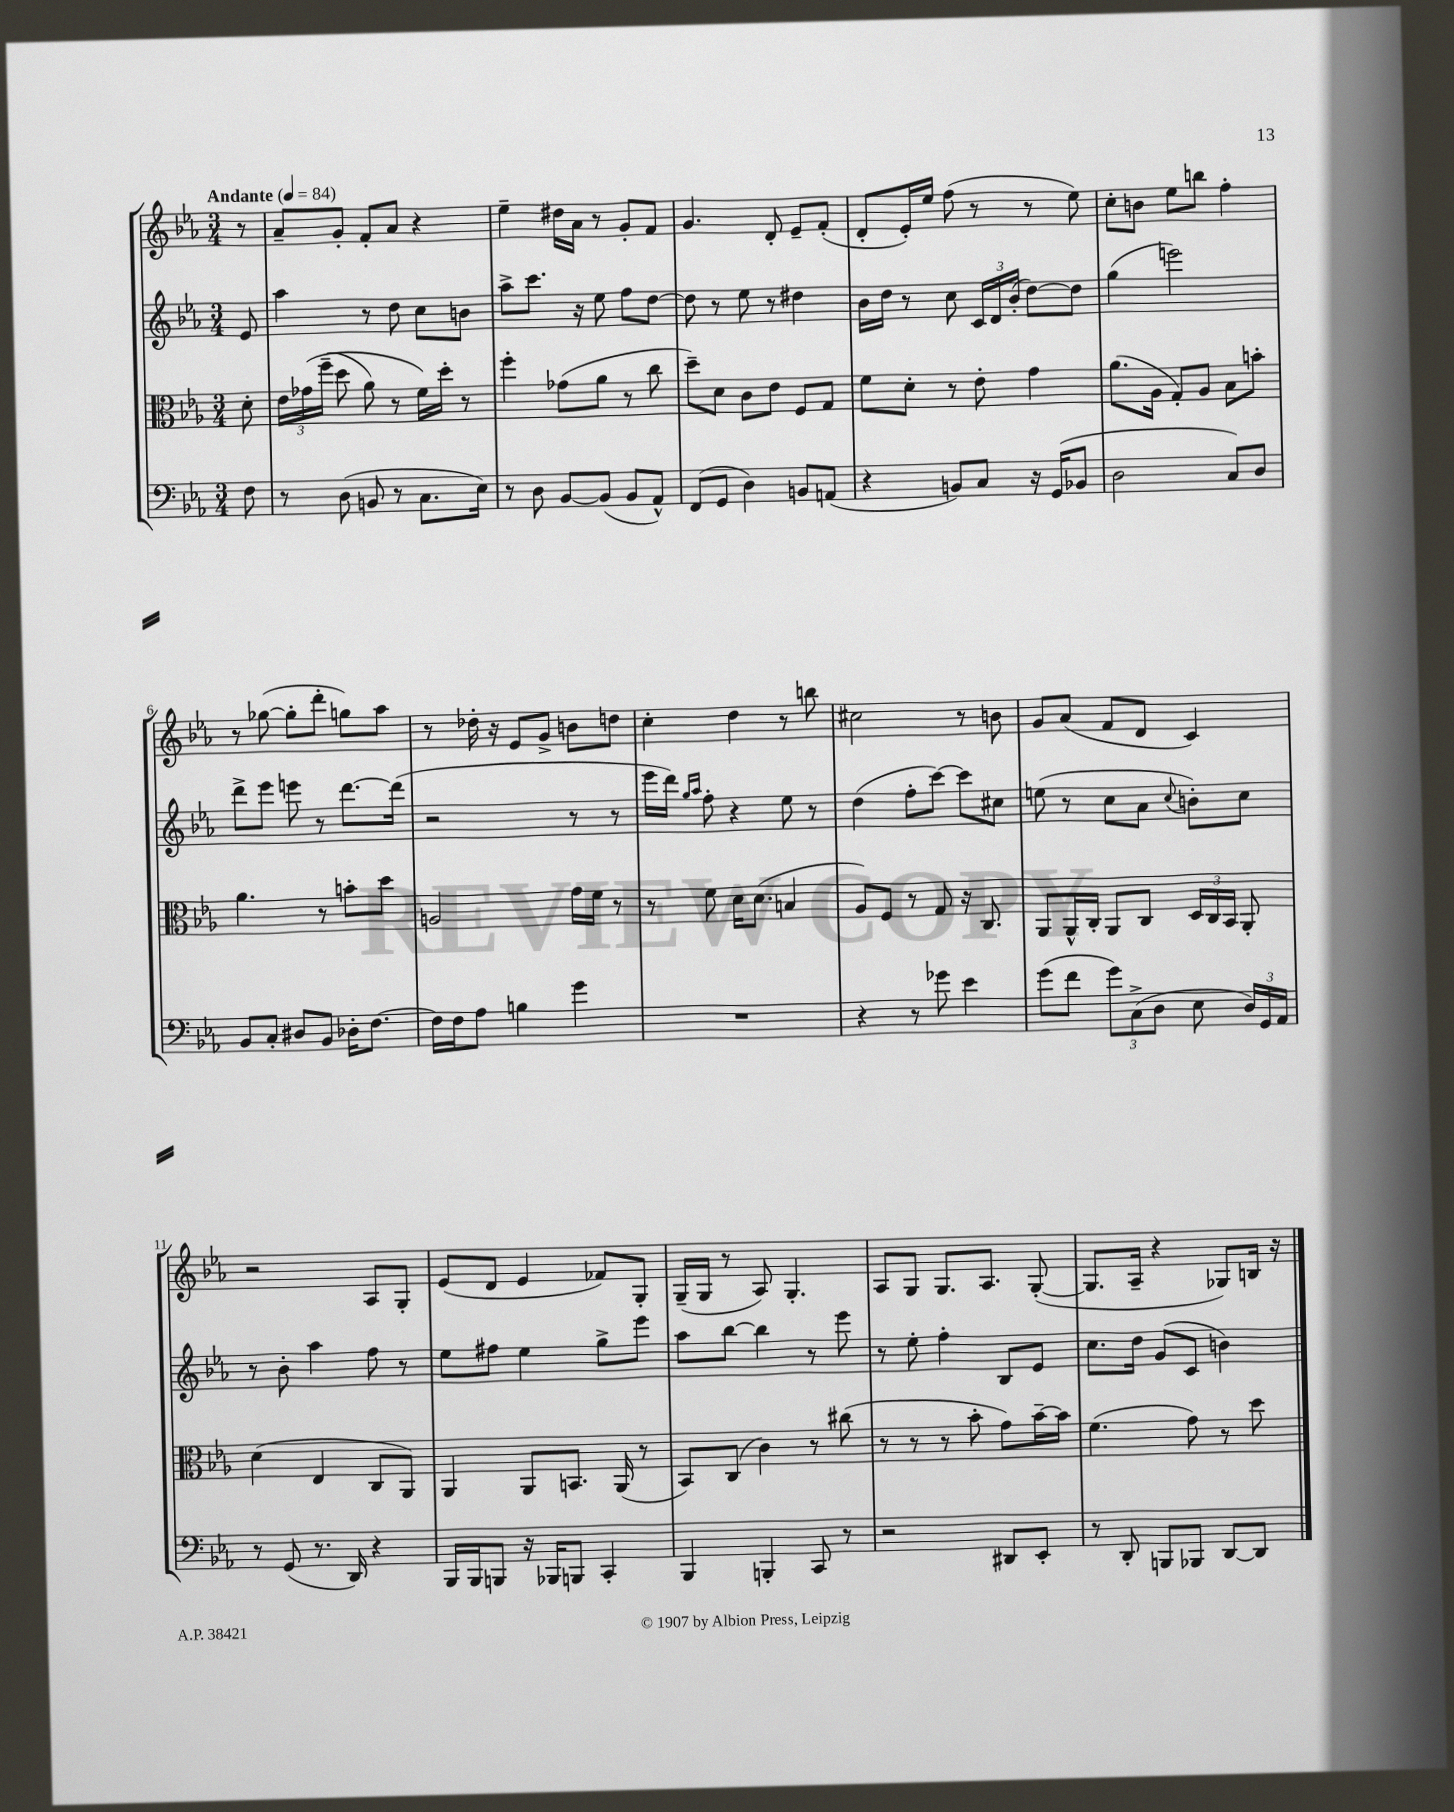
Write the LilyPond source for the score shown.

<<
\new StaffGroup <<
\new Staff = "s0" {
    \clef treble \key ees \major \numericTimeSignature \time 3/4 \partial 8 \tempo "Andante" 4 = 84
    \autoBeamOff r8 |
    aes'8[-- g'8]-. f'8[-. aes'8] r4 |
    ees''4-- dis''16[ aes'16] r8 g'8[-. f'8] |
    g'4. d'8-. ees'8[-- f'8]-.( |
    d'8[-. ees'16-.) ees''16] f''8( r8 r8 ees''8) |
    c''8[-. b'8] ees''8[ b''8] f''4-. |
    r8 ges''8~( ges''8[-. d'''8]-. g''8[) aes''8] |
    r8 des''16-. r16 ees'8[ g'8]-> b'8[ d''8] |
    c''4-. d''4 r8 b''8 |
    cis''2 r8 b'8 |
    g'8[ aes'8]( f'8[ d'8] c'4) |
    r2 aes8[ g8]-. |
    ees'8[( d'8] ees'4 fes'8[) g8]-. |
    g16[--( g16] r8 aes8) g4.-. |
    aes8[ g8] g8.[ aes8.] g8~-.( |
    g8.[ aes16]-- r4 ges8[) b16] r16 \bar "|." |
}
\new Staff = "s1" {
    \clef treble \key ees \major \numericTimeSignature \time 3/4 \partial 8
    \autoBeamOff ees'8 |
    aes''4 r8 d''8 c''8[ b'8] |
    aes''8[-> c'''8.] r16 ees''8 f''8[ d''8]~ |
    d''8 r8 ees''8 r8 dis''4 |
    bes'16[ d''16] r8 c''8 \tuplet 3/2 { c'16[ d'16 bes'16]-.( } d''8[~) d''8] |
    g''4( e'''2) |
    d'''8[-> ees'''8] e'''8 r8 d'''8.[~ d'''16]( |
    r2 r8 r8 |
    ees'''16[ d'''16]) \grace { g''16[ aes''16] } f''8-. r4 ees''8 r8 |
    d''4( f''8[-. c'''8]~) c'''8[ cis''8] |
    e''8( r8 c''8[ aes'8] \appoggiatura { c''8 } b'8[-.) c''8] |
    r8 bes'8-. aes''4 f''8 r8 |
    ees''8[ fis''8] ees''4 g''8[-> ees'''8] |
    aes''8[ bes''8]~ bes''4 r8 ees'''8 |
    r8 ees''8-. f''4-. bes8[ ees'8] |
    c''8.[ d''16] g'8[( c'8] b'4) \bar "|." |
}
\new Staff = "s2" {
    \clef alto \key ees \major \numericTimeSignature \time 3/4 \partial 8
    \autoBeamOff d'8-. |
    \tuplet 3/2 { ees'16[ ges'16\( f''16]--( } d''8 aes'8) r8 f'16[\) d''16]-. r8 |
    f''4-. ges'8[( aes'8] r8 c''8 |
    d''8[--) d'8] c'8[ ees'8] f8[ g8] |
    f'8[ d'8]-. r8 ees'8-. g'4 |
    aes'8.[( aes16] g8[-.) aes8] bes8[ b'8]-. |
    aes'4. r8 b'8[-. d''8] |
    a2 g'16[ f'16] r8 |
    r8 f'8 d'16[ d'8.]( b4 |
    aes8[) f8] r8 g8 r16 c8. |
    aes,8[ aes,16-^ c16]-. aes,8[ c8] \tuplet 3/2 { d16[ c16 bes,16] } aes,8-. |
    d'4( ees4 c8[ aes,8]) |
    aes,4 aes,8[ b,8.] aes,16( r8 |
    bes,8[) c8]( c'4) r8 cis''8( |
    r8 r8 r8 bes'8-. g'8[) bes'16~-- bes'16] |
    f'4.( g'8) r8 d''8 \bar "|." |
}
\new Staff = "s3" {
    \clef bass \key ees \major \numericTimeSignature \time 3/4 \partial 8
    \autoBeamOff f8 |
    r8 d8( b,8 r8 c8.[ ees16]) |
    r8 d8 bes,8[~ bes,8]( bes,8[ aes,8]-^) |
    f,8[( g,8] d4) b,8[ a,8]( |
    r4 b,8[) c8] r16 g,16[( bes,8] |
    d2 c8[) d8] |
    bes,8[ c8]-. dis8[ bes,8] des16[-. f8.]~ |
    f16[ f16 aes8] b4 g'4 |
    R2. |
    r4 r8 ges'8 ees'4 |
    g'8[( f'8] \tuplet 3/2 { g'8[) c8->( d8] } ees8 \tuplet 3/2 { d16[) g,16 aes,16] } |
    r8 g,8( r8. d,16) r4 |
    bes,,16[ bes,,16 b,,8] r16 bes,,16[ b,,8] c,4-. |
    bes,,4 b,,4-. c,8 r8 |
    r2 dis,8[ ees,8]-. |
    r8 d,8-. b,,8[ bes,,8] d,8[~ d,8] \bar "|." |
}
>>
>>
